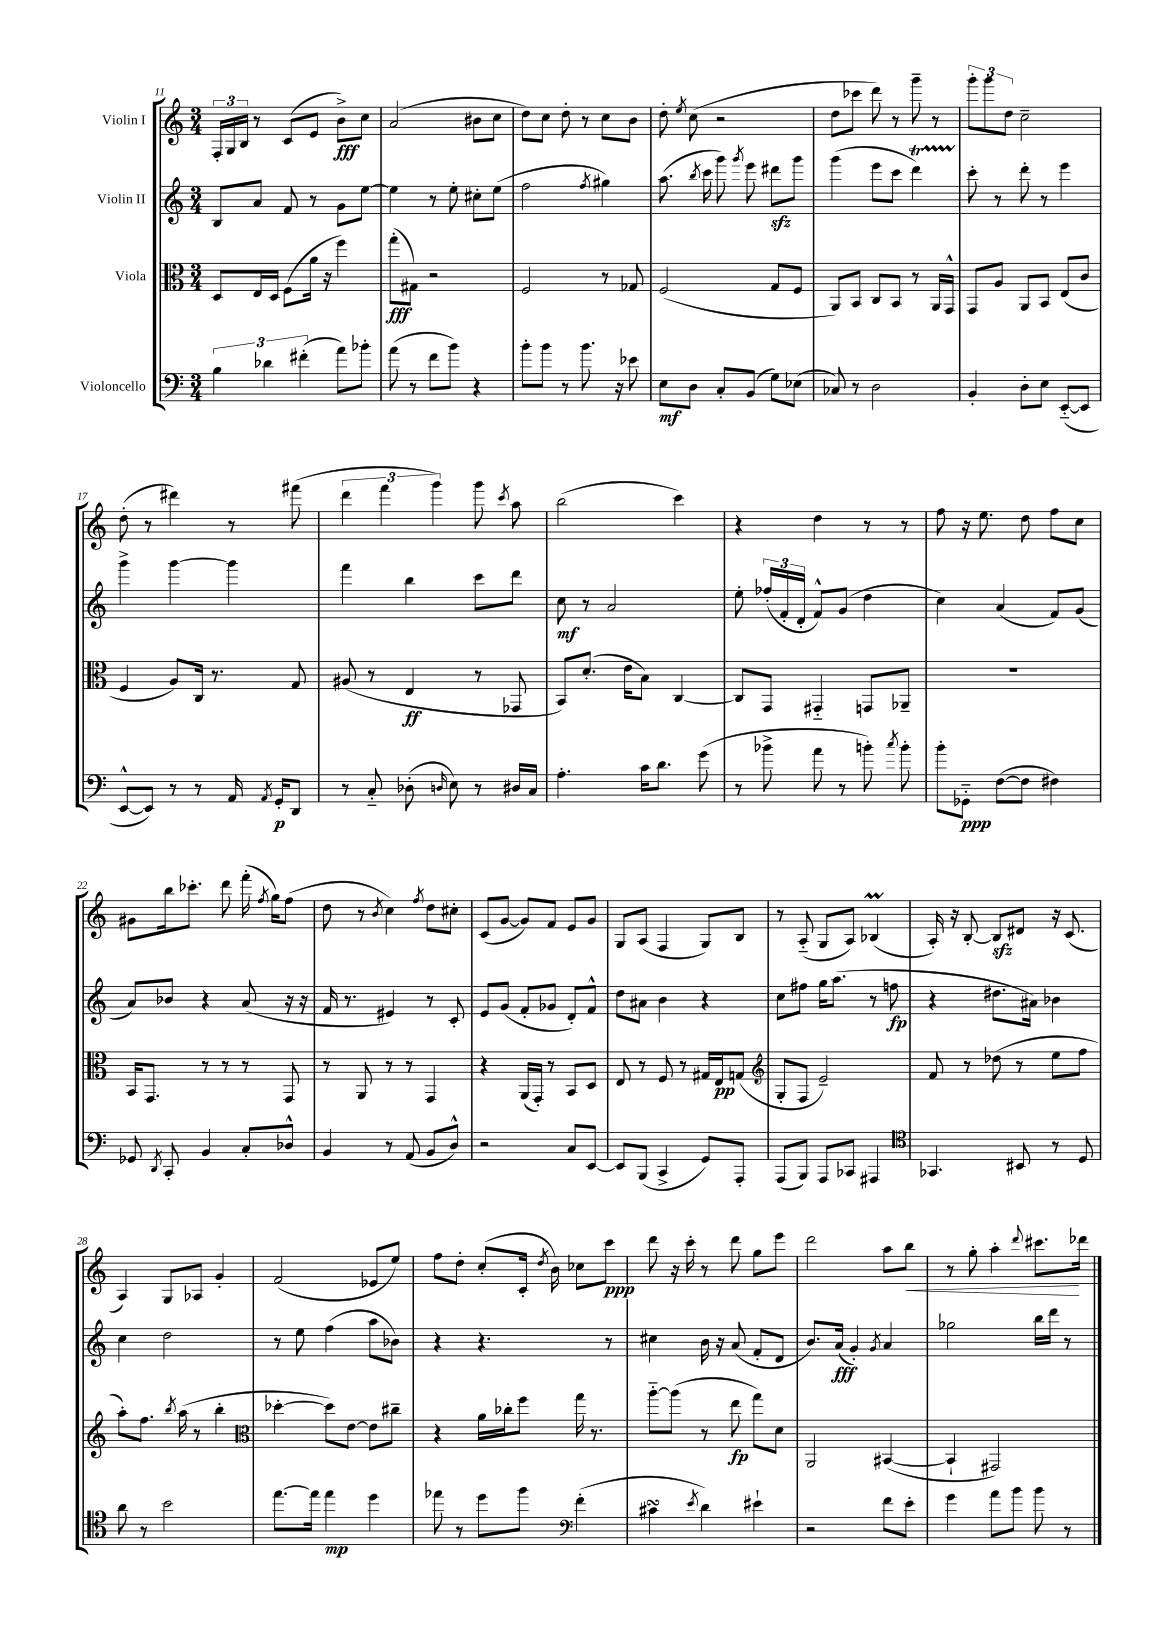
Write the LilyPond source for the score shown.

<<
\new StaffGroup <<
\new Staff = "s0" \with { instrumentName = "Violin I" } {
    \clef treble \key c \major \numericTimeSignature \time 3/4
    \autoBeamOff \tuplet 3/2 { f16[-. g16 b16] } r8 c'8[( e'8] b'8[->\fff) c''8] |
    a'2( bis'8[ c''8] |
    d''8[) c''8] d''8-. r8 c''8[ b'8] |
    d''8-. \acciaccatura { e''8 } c''8( r2 |
    d''8[ ces'''8] d'''8) r8 g'''8-- r8 |
    \tuplet 3/2 { g'''8[-. g'''8 d''8] } c''2-- |
    d''8-.( r8 dis'''4) r8 fis'''8( |
    \tuplet 3/2 { d'''4 f'''4 g'''4) } g'''8 \acciaccatura { c'''8 } a''8 |
    b''2( c'''4) |
    r4 d''4 r8 r8 |
    f''8 r16 e''8. d''8 f''8[ c''8] |
    gis'8[ b''16 ces'''8.]-. d'''8 f'''16-.( \acciaccatura { f''8 } g''16[) f''8]( |
    d''8 r8 \acciaccatura { b'8 } c''4) \acciaccatura { f''8 } d''8[ cis''8]-. |
    c'8[( g'8]~ g'8[) f'8] e'8[ g'8] |
    g8[ a8]( f4 g8[) b8] |
    r8 a8-_( g8[ a8]) bes4\prall( |
    a16-.) r16 b8~-. b8[\sfz dis'8] r16 c'8.( |
    a4) g8[ aes8] g'4-. |
    f'2( ees'8[ e''8]) |
    f''8[ d''8]-. c''8[-.( c'16]-. \acciaccatura { d''8 } b'16) ces''8[ c'''8]\ppp |
    d'''8 r16 c'''16-. r8 d'''8 g''8[ e'''8] |
    d'''2 a''8[ b''8]\< |
    r8 g''8-. a''4-. \appoggiatura { d'''8 } cis'''8.[\! des'''16] \bar "|." |
}
\new Staff = "s1" \with { instrumentName = "Violin II" } {
    \clef treble \key c \major \numericTimeSignature \time 3/4
    \autoBeamOff b8[ a'8] f'8 r8 g'8[ e''8]~ |
    e''4 r8 e''8-. cis''8[-. e''8]( |
    f''2 \acciaccatura { f''8 } gis''4) |
    a''8.( \acciaccatura { b''8 } c'''16 g'''8) \acciaccatura { g'''8 } e'''8 dis'''8[\sfz g'''8] |
    g'''4( e'''8[ c'''8] d'''4\startTrillSpan) |
    c'''8-.\stopTrillSpan r8 d'''8-. r8 e'''4 |
    g'''4-> g'''4~ g'''4 |
    f'''4 b''4 c'''8[ d'''8] |
    c''8\mf r8 a'2 |
    e''8-. \tuplet 3/2 { fes''16[-.( f'16-. d'16]-. } f'8[-^) g'8]( d''4 |
    c''4) a'4( f'8[) g'8]( |
    a'8[) bes'8] r4 a'8( r16 r16 |
    f'16 r8. eis'4) r8 c'8-. |
    e'8[ g'8]( f'8[-. ges'8] d'8[-.) f'8]-^ |
    d''8[ ais'8] b'4 r4 |
    c''8[ fis''8] g''16[ a''8.]( r8 f''8\fp |
    r4 dis''8.[ ais'16]) bes'4 |
    c''4 d''2 |
    r8 e''8 f''4( a''8[ bes'8]) |
    r4 r4. r8 |
    cis''4 b'16 r16 a'8( f'8[-. d'8] |
    b'8.[) a'16]\fff( g'4-.) \acciaccatura { g'8 } a'4 |
    ges''2 b''16[ d'''16] r8 \bar "|." |
}
\new Staff = "s2" \with { instrumentName = "Viola" } {
    \clef alto \key c \major \numericTimeSignature \time 3/4
    \autoBeamOff d8[ e16 d16] f8[( a'16] r16 f''4) |
    g''8[-.\fff( gis8]) r2 |
    f2 r8 ges8 |
    f2( g8[ f8] |
    a,8[) b,8] c8[ b,8] r8 a,16[ g,16]-^ |
    g,8[ a8] a,8[ b,8] e8[( c'8] |
    f4 a8[) c16] r8. g8 |
    ais8( r8 e4\ff r8 ges,8 |
    b,8[) d'8.]-.( e'16[ b8]) c4~ |
    c8[ g,8] gis,4-_ g,8[ aes,8]-- |
    R2. |
    b,16[ g,8.] r8 r8 r8 g,8 |
    r8 a,8 r8 r8 g,4 |
    r4 a,16[( g,16]-.) r8 b,8[ d8] |
    e8 r8 f8 r8 gis16[ e16\pp g8]( |
    \clef treble g8[-. f8] e'2--) |
    f'8 r8 des''8( r8 e''8[ f''8] |
    a''8[-.) f''8.] \acciaccatura { b''8 } a''16( r8 b''4-. |
    \clef alto des''4~-. des''8[) e'8]~ e'8[ cis''8]-- |
    r4 a'16[ ces''16-. f''8] g''16 r8. |
    a''8[~-_ a''8]( r8 e''8\fp g''8[) d'8] |
    a,2 bis,4~( |
    bis,4-! gis,2) \bar "|." |
}
\new Staff = "s3" \with { instrumentName = "Violoncello" } {
    \clef bass \key c \major \numericTimeSignature \time 3/4
    \autoBeamOff \tuplet 3/2 { b4 des'4 fis'4-.( } a'8[) bes'8]-. |
    a'8( r8 f'8[ b'8]) r4 |
    b'8[-. b'8] r8 b'8. r16 ees'8 |
    e8[\mf d8] c8[-. b,8]( g8[) ees8]( |
    ces8) r8 d2 |
    b,4-. d8[-. e8] e,8[~-_( e,8] |
    e,8[~-^ e,8]) r8 r8 a,16 \acciaccatura { a,8 } g,16[-.\p d,8] |
    r8 c8-_ des8-.( \grace { d16 } e8) r8 dis16[ c16] |
    a4.-. c'16[ d'8.] g'8( |
    r8 bes'8-> a'8 r8 b'8-.) \acciaccatura { c''8 } b'8-. |
    b'8[-. ges,8]-_\ppp f8[~( f8] fis4) |
    ges,8 \acciaccatura { d,8 } c,8-. b,4 c8[-. des8]-^ |
    b,4 r8 a,8( b,8[ d8]-^) |
    r2 c8[ e,8]~ |
    e,8[ b,,8]( c,4-> g,8[) a,,8]-. |
    a,,8[( b,,8]) a,,8[ ces,8] ais,,4 |
    \clef tenor ges,4. bis,8 r8 d8 |
    a'8 r8 b'2 |
    e''8.[~ e''16] e''4\mp d''4 |
    ees''8 r8 d''8[ f''8] \clef bass f'4-.( |
    cis'4\turn \acciaccatura { e'8 } d'4) eis'4-! |
    r2 f'8[ e'8]-. |
    g'4 a'8[ b'8] b'8 r8 \bar "|." |
}
>>
>>
\layout { \context { \Score currentBarNumber = #11 } }
